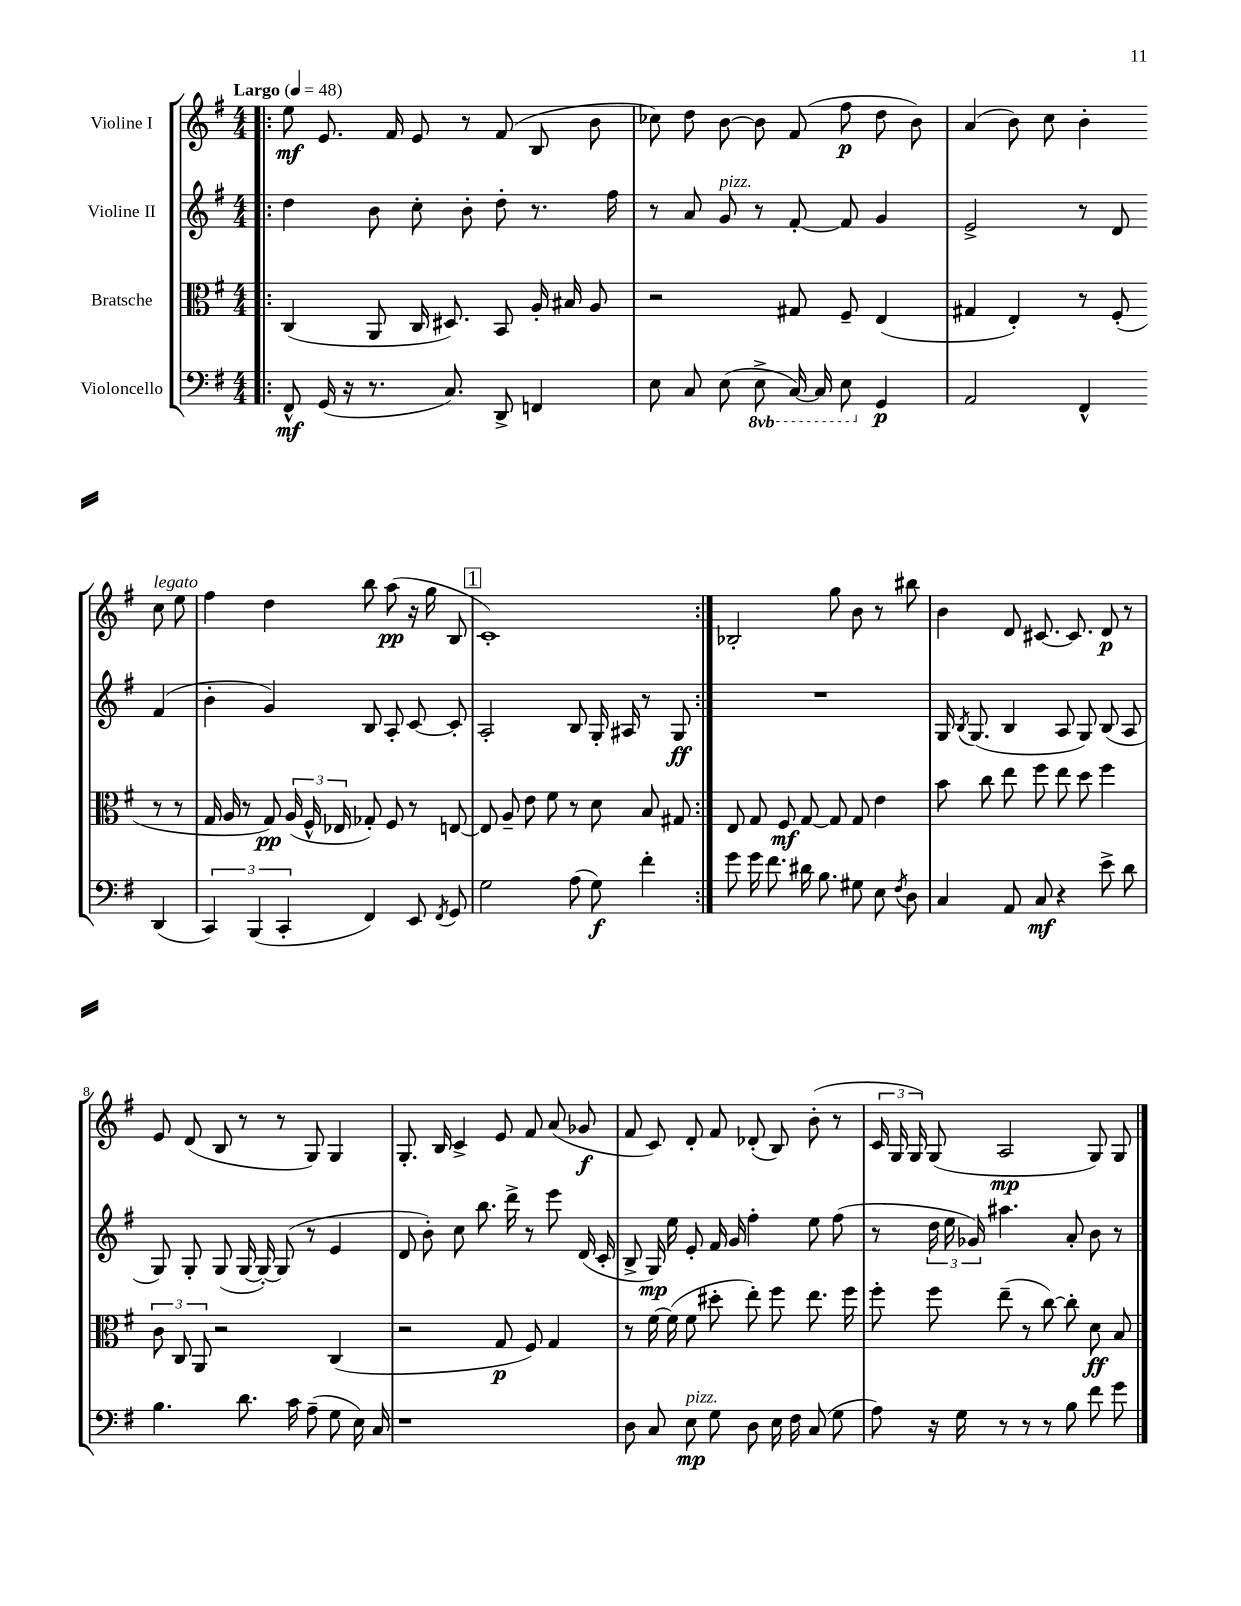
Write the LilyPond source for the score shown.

<<
\new StaffGroup <<
\new Staff = "s0" \with { instrumentName = "Violine I" } {
    \clef treble \key g \major \numericTimeSignature \time 4/4 \tempo "Largo" 4 = 48
    \autoBeamOff \repeat volta 2 { \bar ".|:" e''8\mf e'8. fis'16 e'8 r8 fis'8( b8 b'8 |
    ces''8) d''8 b'8~ b'8 fis'8( fis''8\p d''8 b'8) |
    a'4( b'8) c''8 b'4-. c''8^\markup { \italic "legato" } e''8 |
    fis''4 d''4 b''8 a''8\pp( r16 g''16 b8 |
    \mark \markup { \box "1" } c'1-.) | }
    bes2-. g''8 b'8 r8 bis''8 |
    b'4 d'8 cis'8.~ cis'8. d'8\p r8 |
    e'8 d'8( b8 r8 r8 g8) g4 |
    g8.-. b16 c'4-> e'8 fis'8 a'8( ges'8\f |
    fis'8 c'8) d'8-. fis'8 des'8-.( b8) b'8-.( r8 |
    \tuplet 3/2 { c'16 g16 g16) } g8( a2\mp g8) g8 \bar "|." |
}
\new Staff = "s1" \with { instrumentName = "Violine II" } {
    \clef treble \key g \major \numericTimeSignature \time 4/4
    \autoBeamOff \repeat volta 2 { \bar ".|:" d''4 b'8 c''8-. b'8-. d''8-. r8. fis''16 |
    r8 a'8 g'8^\markup { \italic "pizz." } r8 fis'8~-. fis'8 g'4 |
    e'2-> r8 d'8 fis'4( |
    b'4-. g'4) b8 a8-. c'8~ c'8-. |
    \mark \markup { \box "1" } a2-. b8 g16-. ais16 r8 g8\ff | }
    R1 |
    g16 \acciaccatura { b8 } g8.( b4 a8 g8) b8( a8 |
    g8) g8-. g8( g16~ g16~-.) g8( r8 e'4 |
    d'8 b'8-.) c''8 b''8. d'''16-> r8 e'''8 d'16( c'16-. |
    b8-> g16\mp) e''16 e'8-. fis'16 g'16 fis''4-. e''8 fis''8( |
    r8 \tuplet 3/2 { d''16 e''16 ges'16) } ais''4. a'8-. b'8 r8 \bar "|." |
}
\new Staff = "s2" \with { instrumentName = "Bratsche" } {
    \clef alto \key g \major \numericTimeSignature \time 4/4
    \autoBeamOff \repeat volta 2 { \bar ".|:" c4( a,8 c16 dis8.) b,8 a16-. bis16 a8 |
    r2 gis8 fis8-- e4( |
    gis4 e4-.) r8 fis8-.( r8 r8 |
    g16 a16 r8 g8\pp) \tuplet 3/2 { a16( fis16-^ ees16 } ges8-.) fis8 r8 e8~ |
    \mark \markup { \box "1" } e8 a8-- e'8 fis'8 r8 d'8 b8 gis8 | }
    e8 g8 fis8\mf g8~ g8 g8 e'4 |
    b'8 c''8 e''8 fis''8 e''8 d''8 fis''4 |
    \tuplet 3/2 { c'8 c8 a,8 } r2 c4( |
    r2 g8\p fis8) g4 |
    r8 fis'16~ fis'16( fis'8 dis''8-. e''8-.) fis''8 e''8. fis''16 |
    fis''8-. fis''8 e''8--( r8 c''8~) c''8-. d'8\ff b8 \bar "|." |
}
\new Staff = "s3" \with { instrumentName = "Violoncello" } {
    \clef bass \key g \major \numericTimeSignature \time 4/4 \set Staff.ottavationMarkups = #ottavation-simple-ordinals
    \autoBeamOff \repeat volta 2 { \bar ".|:" fis,8-^\mf g,16( r16 r8. c8.) d,8-> f,4 |
    e8 c8 e8( \ottava #-1 e,8-> c,16~) c,16 e,8 \ottava #0 g,4\p |
    a,2 fis,4-^ d,4( |
    \tuplet 3/2 { c,4) b,,4( c,4-. } fis,4) e,8 \acciaccatura { fis,8 } g,8 |
    \mark \markup { \box "1" } g2 a8( g8\f) fis'4-. | }
    g'8 g'16 fis'8. dis'16 b8. gis8 e8 \acciaccatura { fis8 } d8 |
    c4 a,8 c8\mf r4 e'8-> d'8 |
    b4. d'8. c'16 a8--( g8 e16) c16 |
    r1 |
    d8 c8 e8\mp^\markup { \italic "pizz." } g8 d8 e16 fis16 c8( g8 |
    a8) r16 g16 r8 r8 r8 b8 fis'8 g'8 \bar "|." |
}
>>
>>
